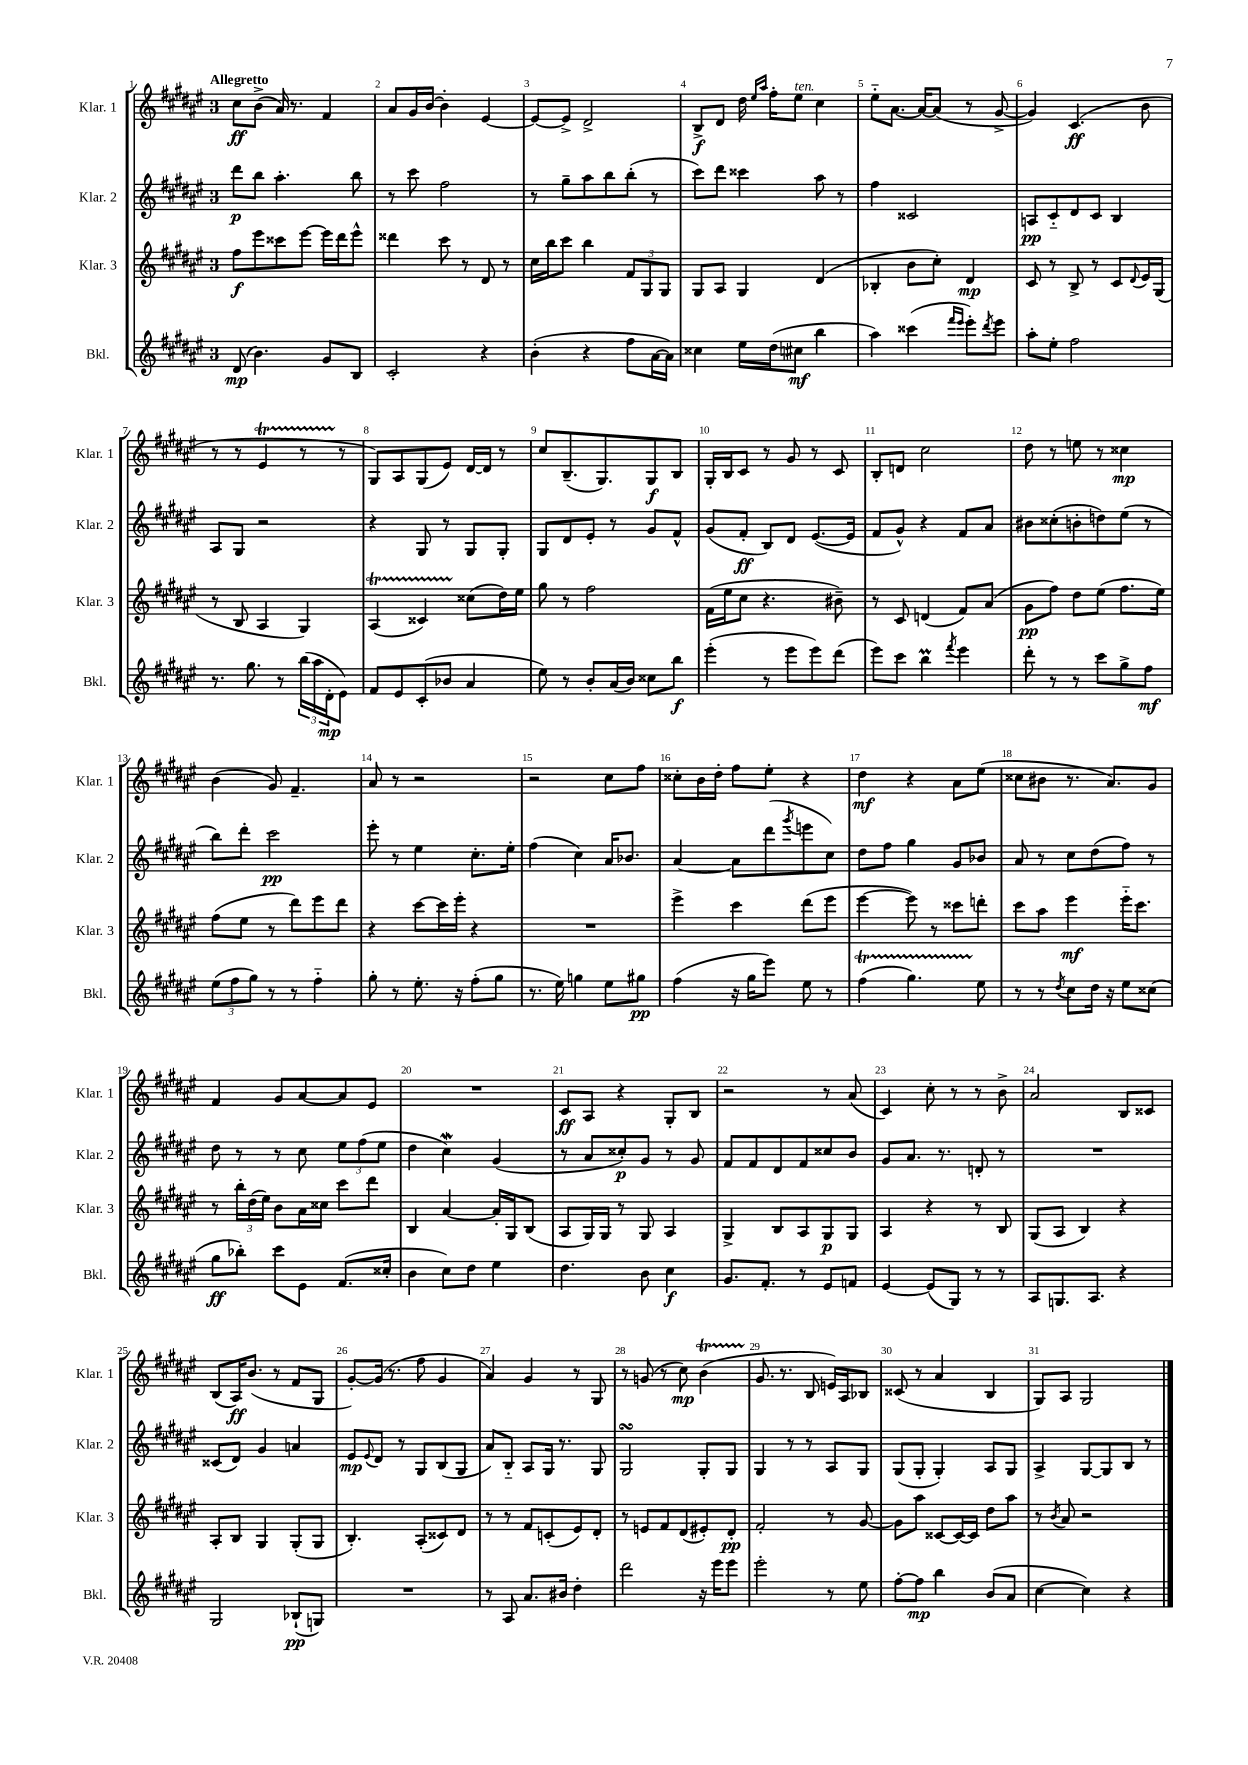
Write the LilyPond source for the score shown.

<<
\new StaffGroup <<
\new Staff = "s0" \with { instrumentName = "Klar. 1" shortInstrumentName = "Klar. 1" } {
    \clef treble \key fis \major \once \override Staff.TimeSignature.style = #'single-digit \time 3/4 \tempo "Allegretto"
    cis''8\ff b'8->( ais'16) r8. fis'4 |
    ais'8 gis'16 b'16~ b'4-. eis'4~ |
    eis'8~ eis'8-> dis'2-> |
    b8->\f dis'8 dis''16 \grace { eis''16 ais''16 } fis''16-. eis''8^\markup { \italic "ten." } cis''4 |
    eis''8-_ ais'8.~ ais'16~ ais'8( r8 gis'8~-> |
    gis'4) cis'4.\ff( b'8 |
    r8 r8 eis'4\startTrillSpan r8 r8\stopTrillSpan |
    gis8) ais8 gis8( eis'8) dis'16~ dis'16 r8 |
    cis''8 b8.--( gis8.) gis8\f b8 |
    gis16-. b16 cis'8 r8 gis'8 r8 cis'8 |
    b8-. d'8 cis''2 |
    dis''8 r8 e''8 r8 cisis''4\mp |
    b'4( gis'8) fis'4.-- |
    ais'8 r8 r2 |
    r2 cis''8 fis''8 |
    cisis''8-. b'16 dis''16-. fis''8 eis''8-. r4 |
    dis''4\mf r4 ais'8 eis''8( |
    cisis''8 bis'8 r8. ais'8.) gis'8 |
    fis'4 gis'8 ais'8~ ais'8 eis'8 |
    R2. |
    cis'8\ff ais8 r4 gis8-. b8 |
    r2 r8 ais'8( |
    cis'4) cis''8-. r8 r8 b'8-> |
    ais'2 b8 cisis'8 |
    b8( ais16\ff) b'8.( r8 fis'8 gis8 |
    gis'8~-.) gis'16( r8. fis''8 gis'4 |
    ais'4) gis'4 r8 gis8 |
    r8 g'8( r8 cis''8\mp) b'4\startTrillSpan( |
    gis'8.\stopTrillSpan r8. b8 e'16) ais16 bes8 |
    cisis'8( r8 ais'4 b4 |
    gis8) ais8 gis2 \bar "|." |
}
\new Staff = "s1" \with { instrumentName = "Klar. 2" shortInstrumentName = "Klar. 2" } {
    \clef treble \key fis \major \once \override Staff.TimeSignature.style = #'single-digit \time 3/4
    dis'''8\p b''8 ais''4.-. b''8 |
    r8 cis'''8 fis''2 |
    r8 gis''8-- ais''8 b''8 b''8-.( r8 |
    cis'''8) dis'''8 cisis'''4 ais''8 r8 |
    fis''4 cisis'2 |
    a8\pp cis'8-_ dis'8 cis'8 b4 |
    ais8 gis8 r2 |
    r4 gis8 r8 gis8 gis8-. |
    gis8 dis'8 eis'8-. r8 gis'8 fis'8-^ |
    gis'8( fis'8-.\ff b8) dis'8 eis'8.~( eis'16 |
    fis'8 gis'8-^) r4 fis'8 ais'8 |
    bis'8 cisis''8-.( b'8-. d''8) eis''8( r8 |
    b''8) dis'''8-. cis'''2\pp |
    eis'''8-. r8 eis''4 cis''8.-. eis''16-. |
    fis''4( cis''4) ais'16 bes'8. |
    ais'4~ ais'8 dis'''8( \acciaccatura { gis'''8 } e'''8 cis''8) |
    dis''8 fis''8 gis''4 gis'8 bes'8 |
    ais'8 r8 cis''8 dis''8( fis''8) r8 |
    dis''8 r8 r8 cis''8 \tuplet 3/2 { eis''8 fis''8( eis''8 } |
    dis''4 cis''4\mordent) gis'4( |
    r8 ais'8 cisis''8-.\p) gis'8 r8 gis'8 |
    fis'8 fis'8 dis'8 fis'8 cisis''8 b'8 |
    gis'8 ais'8. r8. d'8-. r8 |
    R2. |
    cisis'8( dis'8) gis'4 a'4 |
    eis'8\mp \appoggiatura { eis'8 } dis'8 r8 gis8 b8( gis8 |
    ais'8) b8-_ ais8 gis16 r8. gis8 |
    gis2\turn gis8-. gis8 |
    gis4 r8 r8 ais8 gis8 |
    gis8( gis8-. gis4-.) ais8 gis8 |
    ais4-> gis8~ gis8 b8 r8 \bar "|." |
}
\new Staff = "s2" \with { instrumentName = "Klar. 3" shortInstrumentName = "Klar. 3" } {
    \clef treble \key fis \major \once \override Staff.TimeSignature.style = #'single-digit \time 3/4
    fis''8\f eis'''8 cisis'''8 eis'''8~ eis'''16 dis'''16 eis'''8-^ |
    disis'''4 cis'''8 r8 dis'8 r8 |
    cis''16 b''16 cis'''8 b''4 \tuplet 3/2 { fis'8 gis8 gis8 } |
    gis8 ais8 gis4 dis'4( |
    bes4-. b'8 cis''8-.) dis'4\mp |
    cis'8 r8 b8-> r8 cis'8 \appoggiatura { dis'8 } eis'16 gis16( |
    r8 b8 ais4 gis4) |
    ais4\startTrillSpan( cisis'4) cisis''8\stopTrillSpan( dis''16) eis''16 |
    gis''8 r8 fis''2 |
    fis'16( eis''16 cis''8 r4. bis'8--) |
    r8 cis'8 d'4( fis'8) ais'8( |
    gis'8\pp fis''8) dis''8 eis''8( fis''8. eis''16) |
    fis''8( eis''8 r8 dis'''8) eis'''8 dis'''8 |
    r4 cis'''8~ cis'''16 eis'''16-. r4 |
    R2. |
    eis'''4-> cis'''4 dis'''8( eis'''8 |
    eis'''4~ eis'''8) r8 cisis'''8 d'''8-. |
    cis'''8 ais''8 eis'''4\mf eis'''16-_ cis'''8. |
    r8 \tuplet 3/2 { b''16-. dis''16( eis''16) } b'8 ais'16 cisis''16 cis'''8 dis'''8 |
    b4 ais'4~ ais'16-. gis16 b8( |
    ais8 gis16) gis16 r8 gis8 ais4 |
    gis4-> b8 ais8 gis8\p gis8 |
    ais4 r4 r8 b8 |
    gis8( ais8 b4) r4 |
    ais8-. b8 gis4 gis8-.( gis8 |
    b4.-.) ais8-.( cisis'8) dis'8 |
    r8 r8 fis'8 c'8-.( eis'8) dis'8-. |
    r8 e'8 fis'8 dis'8( eis'8-.) dis'8-.\pp |
    fis'2-. r8 gis'8~ |
    gis'8 ais''8 cisis'8~ cisis'16~ cisis'16 dis''8 ais''8 |
    r8 \acciaccatura { b'8 } ais'8 r2 \bar "|." |
}
\new Staff = "s3" \with { instrumentName = "Bkl." shortInstrumentName = "Bkl." } {
    \clef treble \key fis \major \once \override Staff.TimeSignature.style = #'single-digit \time 3/4
    dis'8\mp( b'4.) gis'8 b8 |
    cis'2-. r4 |
    b'4-.( r4 fis''8 ais'16~ ais'16) |
    cisis''4 eis''16 dis''16( cis''8\mf b''4 |
    ais''4) cisis'''4( \grace { fis'''16 eis'''16 } eis'''8-.) \acciaccatura { dis'''8 } eis'''8 |
    ais''8-. eis''8-. fis''2 |
    r8. gis''8. r8 \tuplet 3/2 { b''16( ais''16 dis'16-.\mp } eis'8) |
    fis'8 eis'8 cis'8-.( bes'8 ais'4 |
    eis''8) r8 b'8-. ais'16( b'16) cisis''8 b''8\f |
    eis'''4-.( r8 eis'''8 eis'''8) dis'''8( |
    eis'''8) cis'''8 b''4\prall \acciaccatura { fis'''8 } eis'''4 |
    dis'''8-. r8 r8 cis'''8 gis''8-> fis''8\mf |
    \tuplet 3/2 { eis''8( fis''8 gis''8) } r8 r8 fis''4-_ |
    gis''8-. r8 eis''8.-. r16 fis''8-.( gis''8 |
    r8. eis''16) g''4 eis''8 gis''8\pp |
    fis''4( r16 gis''16 eis'''8) eis''8 r8 |
    fis''4\startTrillSpan( gis''4.) eis''8\stopTrillSpan |
    r8 r8 \acciaccatura { dis''8 } cis''8 dis''16 r16 eis''8 cisis''8( |
    gis''8\ff bes''8-.) cis'''8 eis'8 fis'8.( cisis''16-. |
    b'4 cis''8) dis''8 eis''4 |
    dis''4. b'8 cis''4\f |
    gis'8. fis'8.-. r8 eis'8 f'8 |
    eis'4~ eis'8( gis8) r8 r8 |
    ais8 g8. ais8. r4 |
    gis2 bes8-!\pp( g8) |
    R2. |
    r8 ais8 ais'8. bis'16 dis''4-. |
    dis'''2 r16 eis'''16 eis'''8 |
    eis'''2-. r8 eis''8 |
    fis''8~-. fis''8\mp b''4 b'8( ais'8 |
    cis''4~ cis''4) r4 \bar "|." |
}
>>
>>
\layout { \context { \Score \override BarNumber.break-visibility = ##(#f #t #t) barNumberVisibility = #all-bar-numbers-visible } }
